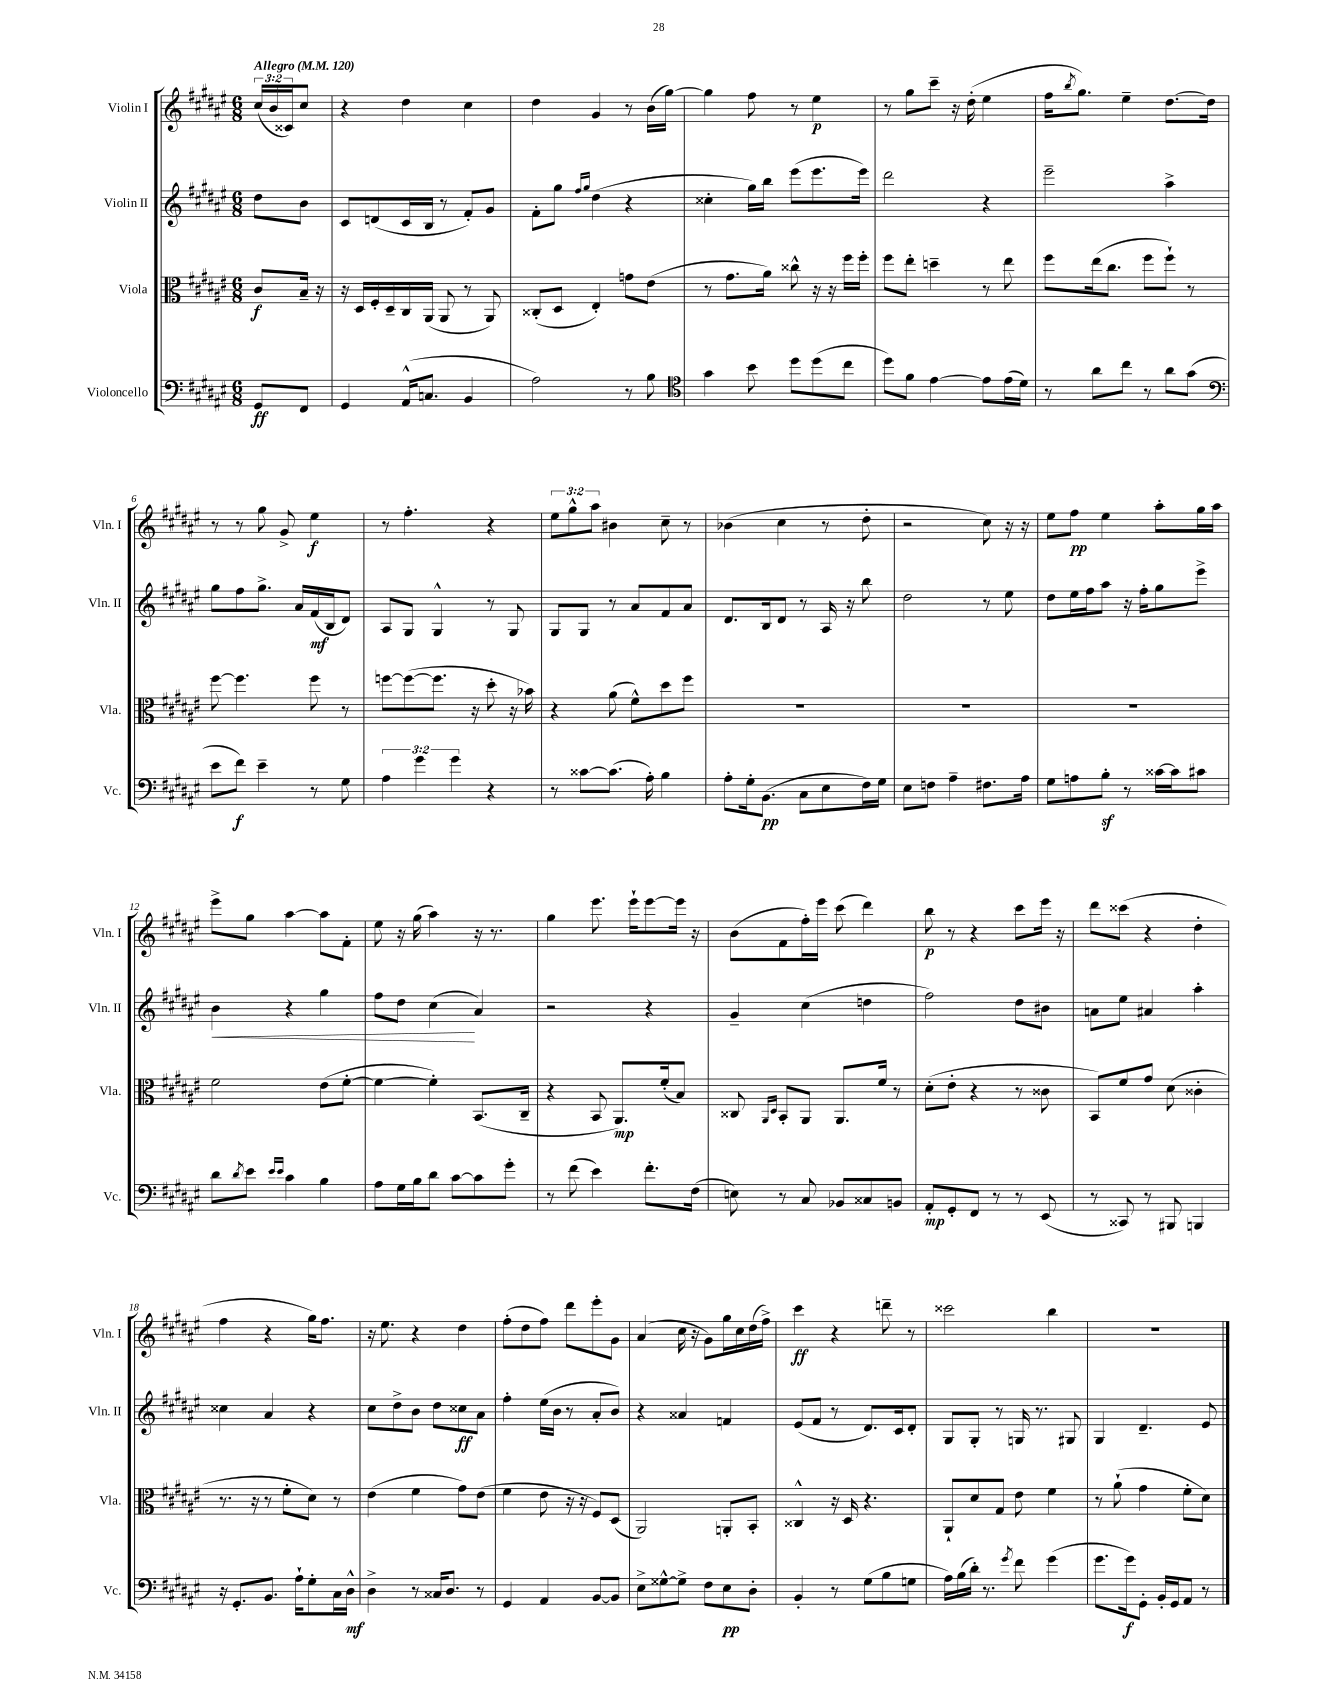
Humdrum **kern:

**kern	**kern	**kern	**kern
*staff4	*staff3	*staff2	*staff1
*clefF4	*clefC3	*clefG2	*clefG2
*k[f#c#g#d#a#e#]	*k[f#c#g#d#a#e#]	*k[f#c#g#d#a#e#]	*k[f#c#g#d#a#e#]
*M6/8	*M6/8	*M6/8	*M6/8
*MM120	*MM120	*MM120	*MM120
8GG#	8c#	8dd#	(24cc#
.	.	.	24b
.	.	.	24c##)
8FF#	16B~	8b	8cc#
.	16r	.	.
=	=	=	=
4GG#	16r	8c#	4r
.	16D#	.	.
.	16F#'	(8d	.
.	16D#~	.	.
(16AA#^^	16C#	16c#	4dd#
8.C	(16AA#	16B	.
.	8AA#	8r	.
4BB	8r	8f#')	4cc#
.	8AA#)	8g#	.
=	=	=	=
2A#)	(8C##'	8f#'	4dd#
.	8D#	8gg#	.
.	.	16qqff#	.
.	.	16qqgg#	.
.	4E#')	(4dd#	4g#
8r	8g	4r	8r
8B	(8e#	.	(16b
.	.	.	[16gg#)
=	=	=	=
*clefC4	*	*	*
4g#	8r	4cc##'	4gg#]
.	8.g#	.	.
8b	.	16gg#)	8ff#
.	16a#)	16bb	.
8dd#	8cc##^^	(8eee#	8r
(8dd#	16r	8.eee#	4ee#
.	16r	.	.
8cc#	16ff#	.	.
.	16ff#'	16eee#)	.
=	=	=	=
8dd#)	8ff#	2ddd#	8r
8f#	8ee#'	.	8gg#
[4e#	4dd~	.	8ccc#~
.	.	.	16r
.	.	.	(16dd#'
8e#]	8r	4r	4ee#
(16e#	8ee#	.	.
16d#)	.	.	.
=	=	=	=
8r	8ff#	2eee#~	16ff#
.	.	.	8qbb
.	.	.	8.gg#)
8a#	(16ee#	.	.
.	8.cc#	.	.
8cc#	.	.	4ee#~
8r	8ff#	.	.
8a#	8ff#`)	4aa#^	[8.dd#
(8g#	8r	.	.
.	.	.	16dd#]
=	=	=	=
*clefF4	*	*	*
8e#	[8ff#	8gg#	8r
8f#)	4.ff#]	8ff#	8r
4e#~	.	8.gg#^	8gg#
.	.	.	8g#^
.	.	16a#	.
8r	8ff#	(16f#	4ee#
.	.	16B	.
8G#	8r	8d#)	.
=	=	=	=
6A#	[8ff	8A#	8r
.	(8ff_	8G#	4.ff#'
6g#	.	.	.
.	8.ff]	4G#^^	.
6g#	.	.	.
.	16r	.	.
4r	8dd#'	8r	4r
.	16r	8G#	.
.	16b-)	.	.
=	=	=	=
8r	4r	8G#	12ee#
.	.	.	12gg#^^
[8c##	.	8G#	.
.	.	.	12aa#
(8.c##]	(8a#	8r	4b#
.	8f#^^)	8a#	.
16A#')	.	.	.
4B	8dd#	8f#	8cc#~
.	8ff#	8a#	8r
=	=	=	=
8A#'	2.r	8.d#	(4b-
16G#'	.	.	.
(8.BB	.	16B	.
.	.	8d#	4cc#
8C#	.	8r	.
8E#	.	16A#	8r
.	.	16r	.
16F#)	.	8bb	8dd#'
16G#	.	.	.
=	=	=	=
8E#	2.r	2dd#	2r
8F	.	.	.
4A#~	.	.	.
8.F#	.	8r	8cc#)
.	.	8ee#	16r
16A#	.	.	16r
=	=	=	=
8G#	2.r	8dd#	8ee#
8A	.	16ee#	8ff#
.	.	16ff#	.
8B'	.	8aa#	4ee#
8r	.	16r	.
.	.	16ff#'	.
[16c##	.	8gg#	8aa#'
16c##]	.	.	.
8c#	.	8eee#^	16gg#
.	.	.	16aa#
=	=	=	=
8d#	2f#	4b	8eee#^
8qd#	.	.	.
8e#	.	.	8gg#
16qqe#	.	.	.
16qqe#	.	.	.
4c#	.	4r	[4aa#
4B	(8e#	4gg#	8aa#]
.	[8f#'	.	8f#'
=	=	=	=
8A#	4f#_	8ff#	8ee#
16G#	.	8dd#	16r
16B	.	.	(16gg#
8d#	4f#'])	(4cc#	4aa#)
[8c#	.	.	.
8c#]	(8.BB	4a#)	16r
.	.	.	8.r
8g#'	.	.	.
.	16C#~	.	.
=	=	=	=
8r	4r	2r	4gg#
(8f#	.	.	.
4e#)	8BB	.	8.eee#
.	8.AA#)	.	.
.	.	.	16eee#`
8.f#'	.	4r	[8eee#
.	(16f#'	.	.
.	8B)	.	16eee#]
(16F#	.	.	16r
=	=	=	=
8E)	8C##	4g#~	(8b
.	16qqAA#	.	.
.	16qqD#	.	.
8r	8BB'	.	8f#
8C#	8AA#	(4cc#	16ff#')
.	.	.	16eee#
8BB-	8.AA#	.	(8ccc#
8C##	.	4dd	4ddd#)
.	16f#	.	.
8BB	8r	.	.
=	=	=	=
8AA#'	(8d#'	2ff#)	8bb
8GG#'	8e#'	.	8r
8FF#	4r	.	4r
8r	.	.	.
8r	8r	8dd#	8ccc#
(8EE#	8c##	8b#	16eee#
.	.	.	16r
=	=	=	=
8r	8BB)	8a	8ddd#
8CC##)	8f#	8ee#	(8ccc##
8r	8g#	4a#	4r
8BBB#	(8d#	.	.
4BBB	4c##'	4aa#'	4dd#'
=	=	=	=
16r	8.r	4cc##	4ff#
8.GG#'	.	.	.
.	16r	.	.
8.BB	8r	4a#	4r
.	8f#'	.	.
16A#`	.	.	.
8G#'	8d#)	4r	16gg#)
.	.	.	8.ff#
16C#	8r	.	.
16D#^^	.	.	.
=	=	=	=
4D#^	(4e#	8cc#	16r
.	.	.	8.ee#
.	.	8dd#^	.
8r	4f#	8b	4r
16C##	.	8dd#	.
8.D#	.	.	.
.	8g#)	8cc##	4dd#
8r	(8e#	8a#	.
=	=	=	=
4GG#	4f#	4ff#'	(8ff#'
.	.	.	8dd#
4AA#	8e#	(16ee#	8ff#)
.	.	16b	.
.	16r	8r	8ddd#
.	16r	.	.
[8BB	8F#)	8a#'	8eee#'
8BB]	(8D#	8b)	8g#
=	=	=	=
8E#^	2AA#)	4r	(4a#
[8G##^^	.	.	.
8G##^]	.	4a##	16cc#
.	.	.	16r
8F#	.	.	8g#)
8E#	8AA'	4f	16gg#
.	.	.	16cc#
8D#'	8BB'	.	(16dd#
.	.	.	16ff#^)
=	=	=	=
4BB'	4C##^^	(8e#	4ccc#
.	.	8f#	.
8r	16r	8r	4r
.	16D#	.	.
(8G#	4.r	8.d#)	.
8B	.	.	8ddd~
.	.	16c#	.
8G	.	8d#'	8r
=	=	=	=
16A#)	8AA#`	8G#	2ccc##
(16B	.	.	.
16d#')	8d#	8G#'	.
8.r	.	.	.
.	8G#	8r	.
8qg#	.	.	.
8f#	8e#	16G	.
.	.	8.r	.
(4g#	4f#	.	4bb
.	.	8G#	.
=	=	=	=
8.g#	8r	4G#	2.r
.	(8a#`	.	.
16g#)	.	.	.
8GG#'	4g#	4.d#~	.
16BB'	.	.	.
16GG#	.	.	.
8AA#	8f#'	.	.
8r	8d#)	8e#	.
==	==	==	==
*-	*-	*-	*-
